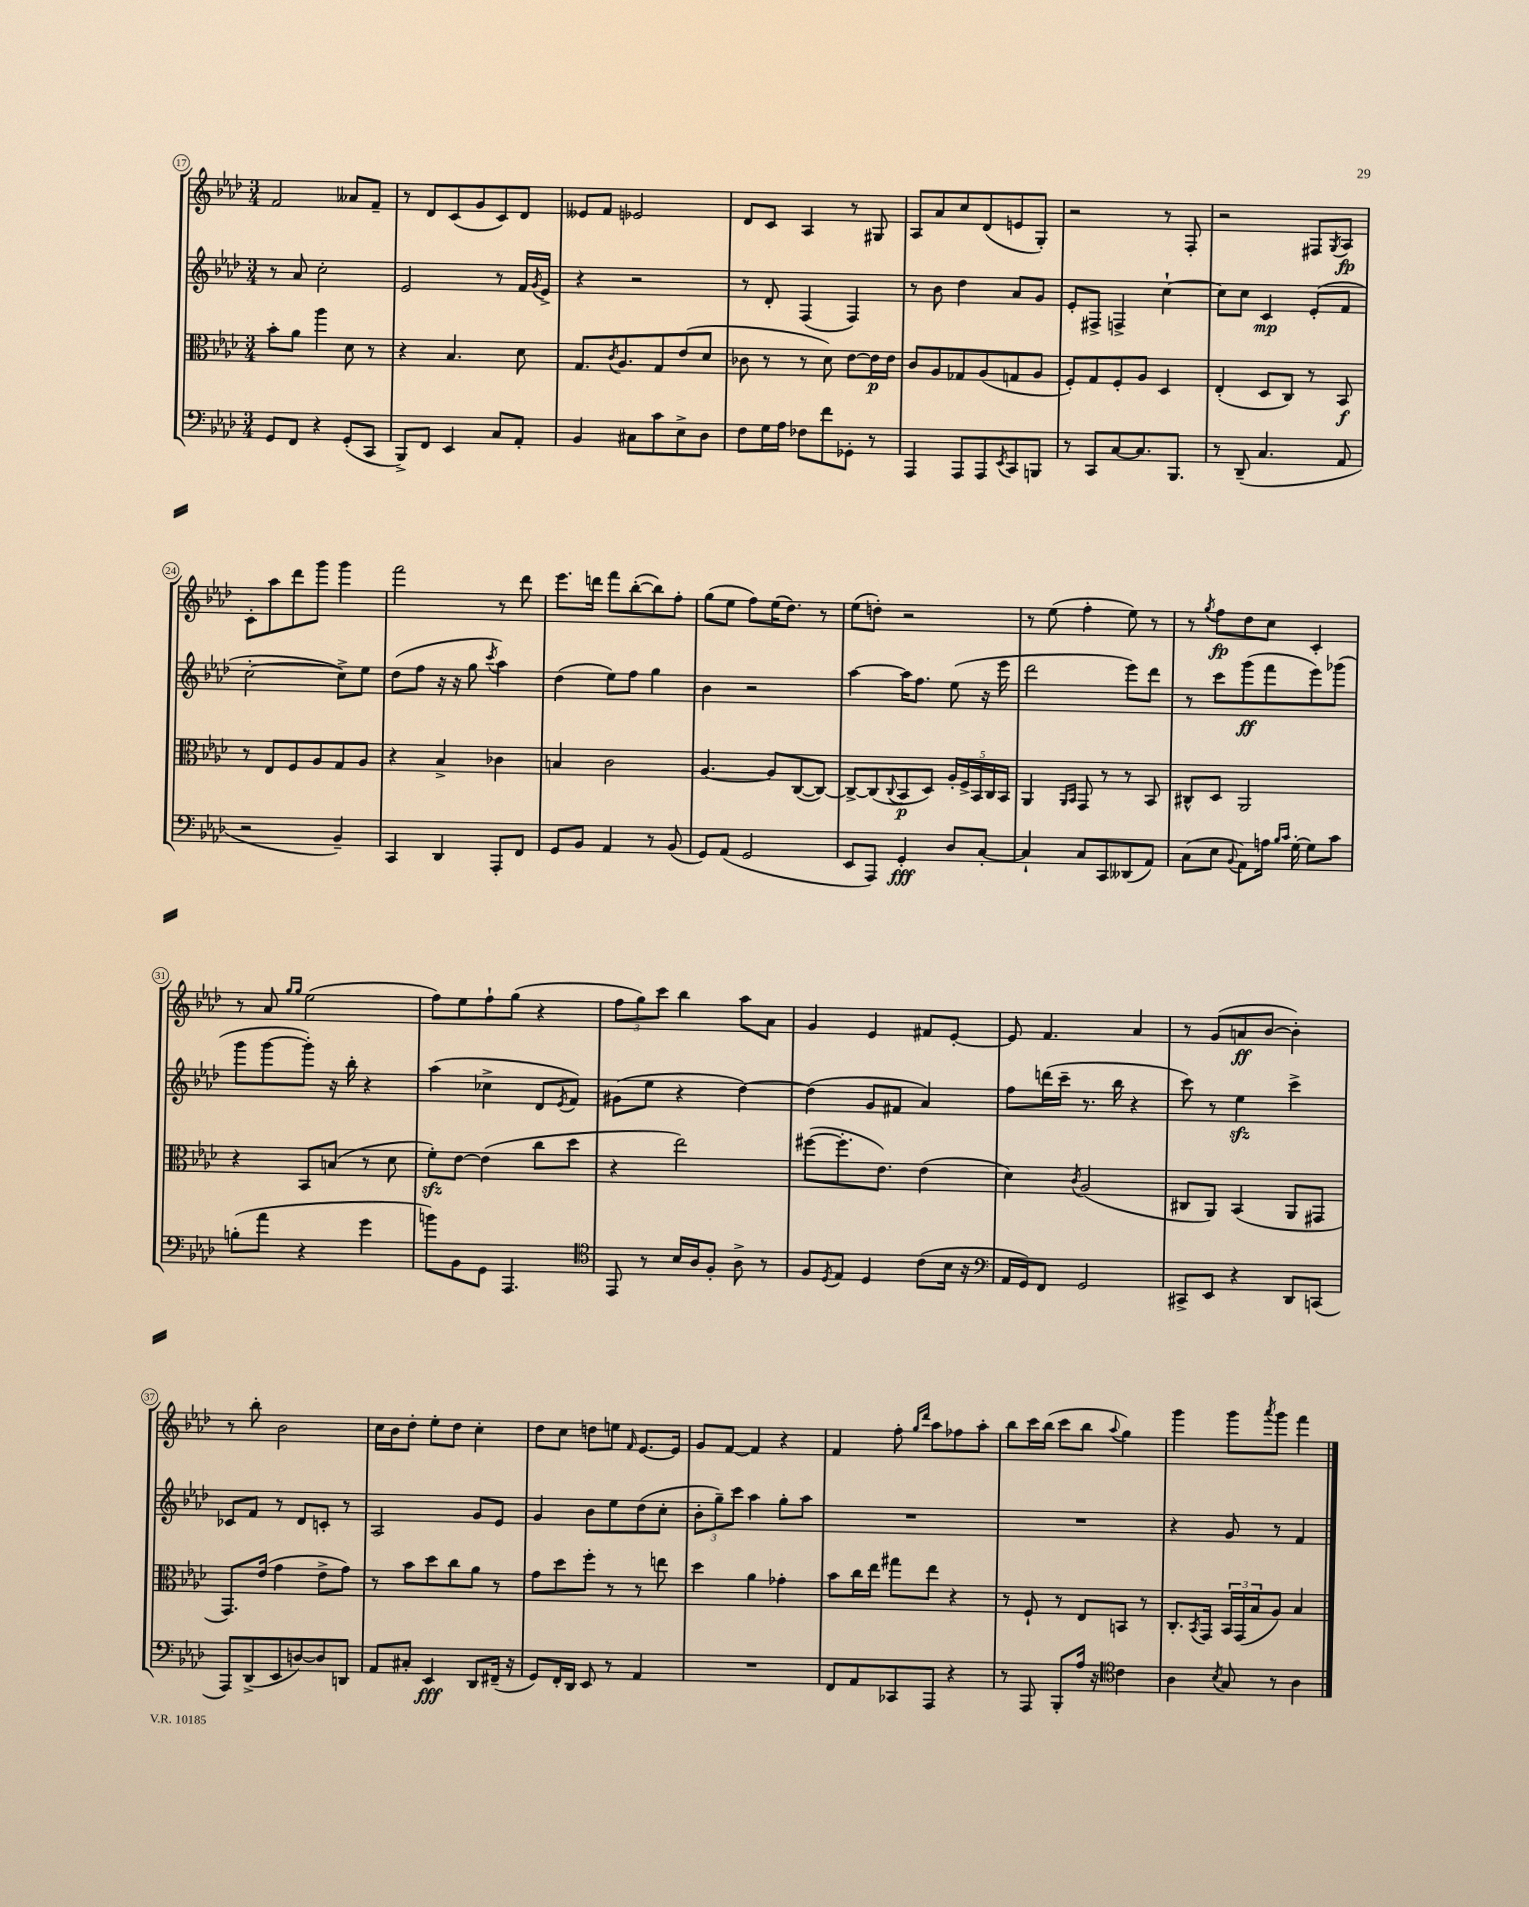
<<
\new StaffGroup <<
\new Staff = "s0" {
    \clef treble \key aes \major \numericTimeSignature \time 3/4
    f'2 aeses'8 f'8-- |
    r8 des'8 c'8( g'8 c'8) des'8 |
    eeses'8 f'8 ees'2 |
    des'8 c'8 aes4 r8 gis8 |
    aes8 aes'8 c''8 des'8( e'8 g8-.) |
    r2 r8 f8-. |
    r2 fis8 \acciaccatura { g8 } aes8\fp |
    c'8-. aes''8 des'''8 g'''8 g'''4 |
    f'''2 r8 des'''8 |
    ees'''8. d'''16 f'''8 bes''8~-.( bes''8) f''8-. |
    g''8( ees''8 f''8) ees''16( des''8.) r8 |
    ees''8( d''8-.) r2 |
    r8 ees''8( f''4-. ees''8) r8 |
    r8 \acciaccatura { g''8 } f''8\fp des''8 c''8 c'4-. |
    r8 aes'8 \grace { g''16 g''16 } ees''2( |
    f''8) ees''8 f''8-! g''8( r4 |
    \tuplet 3/2 { f''8 g''8) c'''8 } bes''4 aes''8 aes'8 |
    g'4 ees'4 fis'8 ees'8~-. |
    ees'8 f'4. aes'4 |
    r8 g'8( a'8\ff bes'8~ bes'4-.) |
    r8 bes''8-. bes'2 |
    c''16 bes'16 des''8-. ees''8-. des''8 c''4-. |
    des''8 c''8 d''8 e''8 \grace { f'16 } ees'8.~ ees'16 |
    g'8 f'8~ f'4 r4 |
    f'4 f''8-. \grace { g''16 des'''16 } aes''8 fes''8 aes''8-. |
    bes''8 c'''16 bes''16( c'''8 bes''8 \appoggiatura { aes''8 } g''4) |
    g'''4 g'''8 \acciaccatura { aes'''8 } g'''8 f'''4 \bar "|." |
}
\new Staff = "s1" {
    \clef treble \key aes \major \numericTimeSignature \time 3/4
    r8 aes'8 c''2-. |
    ees'2 r8 f'16 \acciaccatura { g'8 } ees'16-> |
    r4 r2 |
    r8 des'8-. f4( f4) |
    r8 bes'8 des''4 aes'8 g'8 |
    ees'8-. fis8-> f4-> c''4~-! |
    c''8 c''8 c'4\mp ees'8-.( f'8 |
    c''2~-. c''8->) ees''8 |
    des''8( f''8 r16 r16 g''8 \acciaccatura { c'''8 } aes''4) |
    des''4( ees''8) f''8 g''4 |
    bes'4 r2 |
    aes''4~ aes''16 f''8. ees''8( r16 ees'''16 |
    des'''2 ees'''8) des'''8 |
    r8 c'''8 g'''8\ff( f'''8 ees'''8) ges'''8( |
    g'''8 g'''8~ g'''8-.) r16 bes''16-. r4 |
    aes''4( ces''4-> des'8 \acciaccatura { ees'8 } f'8) |
    gis'8( ees''8 r4 des''4~) |
    des''4( g'8 fis'8 aes'4) |
    f''8 d'''16( c'''16-- r8. bes''16 r4 |
    c'''8) r8 ees''4\sfz c'''4-> |
    ces'8 f'8 r8 des'8 c'8-. r8 |
    aes2 g'8 ees'8 |
    g'4 bes'8 ees''8 des''8( c''8-. |
    \tuplet 3/2 { bes'8-. g''8--) c'''8 } aes''4 g''8-. aes''8 |
    R2. |
    R2. |
    r4 g'8 r8 f'4 \bar "|." |
}
\new Staff = "s2" {
    \clef alto \key aes \major \numericTimeSignature \time 3/4
    bes'8-. aes'8 aes''4 des'8 r8 |
    r4 bes4. des'8 |
    g8. \acciaccatura { c'8 } aes8. g8 ees'8( des'8 |
    ces'8 r8 r8 des'8) ees'8~ ees'16\p ees'16 |
    c'8 aes8 ges8 aes8( g8 aes8 |
    f8-.) g8 f8-. aes8 des4 |
    ees4-.( des8 c8) r8 bes,8\f |
    r8 ees8 f8 aes8 g8 aes8 |
    r4 bes4-> ces'4 |
    b4 c'2 |
    aes4.~ aes8 c8~( c8~) |
    c8~-> c8( \appoggiatura { c8 } bes,8\p des8) \tuplet 5/4 { aes16-. f16-> bes,16 c16 bes,16 } |
    aes,4 \grace { aes,16 bes,16 } g,8 r8 r8 bes,8 |
    cis8-^ des8 aes,2 |
    r4 bes,8 b8( r8 des'8 |
    f'8-.\sfz) ees'8~ ees'4( c''8 des''8 |
    r4 ees''2) |
    fis''8~( fis''8.-. ees'8.) ees'4( |
    des'4) \acciaccatura { c'8 } aes2( |
    cis8 aes,8) bes,4( aes,8 gis,8 |
    g,8.) ees'16( g'4 ees'8-> g'8) |
    r8 bes'8 des''8 c''8 aes'8 r8 |
    g'8 des''8 f''8-. r8 r8 e''8 |
    des''4 aes'4 ges'4-. |
    bes'8 c''16 ees''16 gis''8 ees''8 r4 |
    r8 f8-! r8 ees8 b,8 r8 |
    c8.-. \acciaccatura { bes,8 } g,16 \tuplet 3/2 { bes,16 g,16( bes16 } aes8) bes4 \bar "|." |
}
\new Staff = "s3" {
    \clef bass \key aes \major \numericTimeSignature \time 3/4
    g,8 f,8 r4 g,8-.( c,8 |
    bes,,8->) f,8 ees,4 c8 aes,8-. |
    bes,4 cis8 c'8 ees8-> des8 |
    f8 g16 aes16 fes8 f'8 ges,8-. r8 |
    aes,,4 aes,,8 aes,,8 \acciaccatura { ees,8 } c,8 b,,8 |
    r8 c,8 c8~ c8. bes,,8. |
    r8 des,8--( c4. aes,8 |
    r2 bes,4--) |
    c,4 des,4 aes,,8-. f,8 |
    g,8 bes,8 aes,4 r8 bes,8( |
    g,8) aes,8( g,2 |
    ees,8 aes,,8) g,4-.\fff des8 c8~-. |
    c4-! c8 c,8 deses,8( aes,8) |
    c8( ees8 \appoggiatura { bes,8 } aes,8) a16 \grace { bes16 c'16 } g16~-. g8 c'8 |
    b8-.( aes'8 r4 g'4 |
    b'8) bes,8 g,8 aes,,4. |
    \clef tenor ees,8 r8 bes16 aes16 f8-. aes8-> r8 |
    f8 \acciaccatura { des8 } ees8 des4 c'8( bes16 r16 |
    \clef bass aes,16 g,16) f,8 g,2 |
    cis,8-> ees,8 r4 des,8 c,8( |
    aes,,8) des,8->( ees,8 d8~) d8 d,8 |
    aes,8 cis8-. ees,4\fff des,8 fis,16--( r16 |
    g,8) f,16-. des,16 ees,8 r8 aes,4 |
    R2. |
    f,8 aes,8 ces,8 aes,,8 r4 |
    r8 aes,,8 bes,,8-. aes16 r16 \clef tenor c'4 |
    aes4 \acciaccatura { bes8 } g8 r8 aes4 \bar "|." |
}
>>
>>
\layout { \context { \Score currentBarNumber = #17 \override BarNumber.stencil = #(make-stencil-circler 0.1 0.3 ly:text-interface::print) } }
